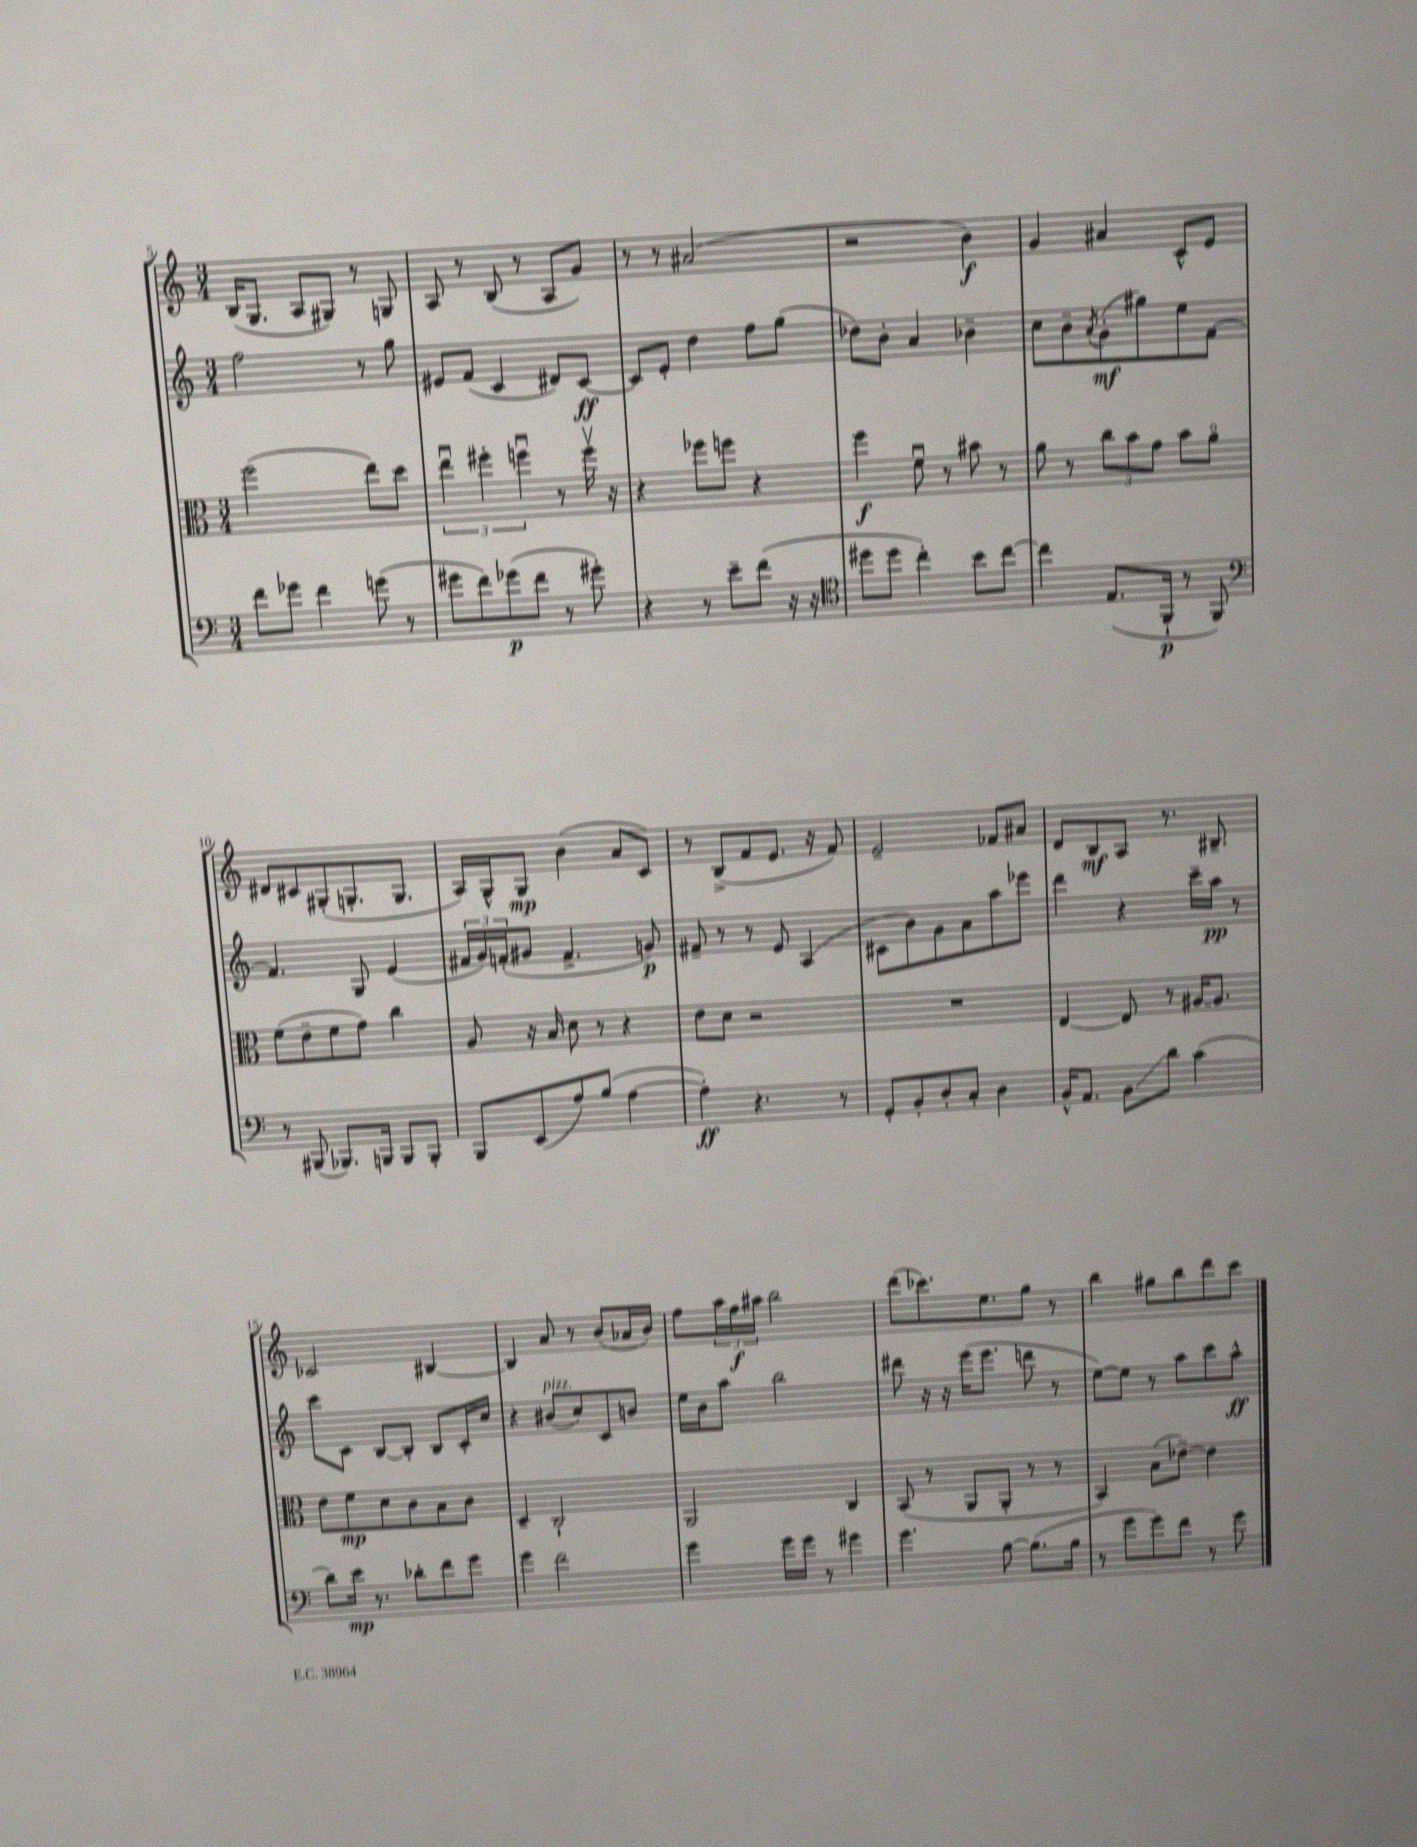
<<
\new StaffGroup <<
\new Staff = "s0" {
    \clef treble \key c \major \numericTimeSignature \time 3/4
    b16( g8. a8 gis8) r8 g8 |
    a8 r8 b8( r8 a8 g'8) |
    r8 r8 ais'2( |
    r2 b'4\f) |
    g'4 ais'4 c'8-^ e'8 |
    dis'8 cis'8 gis8-.( g8.-. g8. |
    a16) g16-^ g8\mp b'4( a'8 c'8) |
    r8 b8->( f'8 e'8. r16 f'8) |
    e'2-- fes'8 ais'8 |
    d'8 b8\mf a8 r8. bis8.-- |
    ces'2 bis4~ |
    bis4 a'8 r8 b'8( aes'16 b'16) |
    f''8 \tuplet 3/2 { a''16 f''16\f ais''16 } b''2 |
    d'''8( ces'''8.) e''8. g''8 r8 |
    b''4 gis''8 b''8 d'''8 c'''8 \bar "|." |
}
\new Staff = "s1" {
    \clef treble \key c \major \numericTimeSignature \time 3/4
    f''2 r8 g''8 |
    eis'8 f'8( c'4 dis'8) c'8~\ff |
    c'8 e'8-. d''4 f''8 g''8( |
    des''8) b'8-. a'4 bes'4-- |
    c''8 b'8-- \acciaccatura { a'8 } g'8-.\mf( gis''8) e''8 f'8~ |
    f'4. g8 e'4( |
    \tuplet 3/2 { fis'16 g'16) f'16-.( } gis'8 f'4.-> g'8\p) |
    fis'8-- r8 r8 e'8 a4( |
    cis'8 b'8) g'8 a'8 a''8 ees'''8 |
    d'''4 r4 c'''16-- a''16\pp r8 |
    c'''8 c'8 b8~ b8-. b8 c'16-. c''16 |
    r4 bis'8^\markup { \italic "pizz." }( c''8) c'8 b'8 |
    e''16 b'16 a''8 b''2 |
    dis'''8 r16 r16 e'''16( e'''8. d'''8 r8 |
    e''8~) e''8 r8 a''8 c'''8 a''8-^\ff \bar "|." |
}
\new Staff = "s2" {
    \clef alto \key c \major \numericTimeSignature \time 3/4
    f''2( e''8) d''8 |
    \tuplet 3/2 { e''4\downbow fis''4-. f''4\downbow } r8 f''16\upbow r16 |
    r4 fes''8 f''8 r4 |
    f''4\f f'8\downbow r8 bis'8 r8 |
    a'8 r8 \tuplet 3/2 { c''8 b'8 g'8 } b'8 a'8\flageolet |
    f'8( e'8-- f'8 g'8) c''4 |
    a8 r16 b16 d'8 r8 r4 |
    e'8 d'8 r2 |
    R2. |
    e4~ e8 r8 ais16~ ais8. |
    e'8 f'8\mp d'8 c'8 b8 c'8 |
    d4-- c2-! |
    a,2 c4 |
    b,8( r8 a,8 a,8-. r8 r8 |
    b,4) b8( ees'8~--) ees'4 \bar "|." |
}
\new Staff = "s3" {
    \clef bass \key c \major \numericTimeSignature \time 3/4
    f'8 ges'8 f'4 g'8( r8 |
    gis'8 f'8) ges'8\p( f'8 r8 gis'8-.) |
    r4 r8 e'8-- f'8( r16 r16 |
    \clef tenor dis''8 dis''8 c''4-.) b'8 c''8~ |
    c''4 e8.( f,16-!\p r8 f,8) |
    \clef bass r8 bis,,8( bes,,8.) b,,16 b,,8 b,,8-. |
    b,,8 e,8( a8) b8( a4~ |
    a4-.\ff) r4. r8 |
    g,8-. b,8-. d8-. c8-. d4 |
    b,16-^ a,8. b,8\glissando d'8 c'4( |
    d'8) e'16\mp r8. des'8-. f'8 g'8 |
    g'4 f'2 |
    g'4 g'16 g'16 r8 gis'4 |
    g'4. b8~ b8.( b16 |
    r8 g'8 g'8) f'8 r8 g'8 \bar "|." |
}
>>
>>
\layout { \context { \Score currentBarNumber = #5 } }
